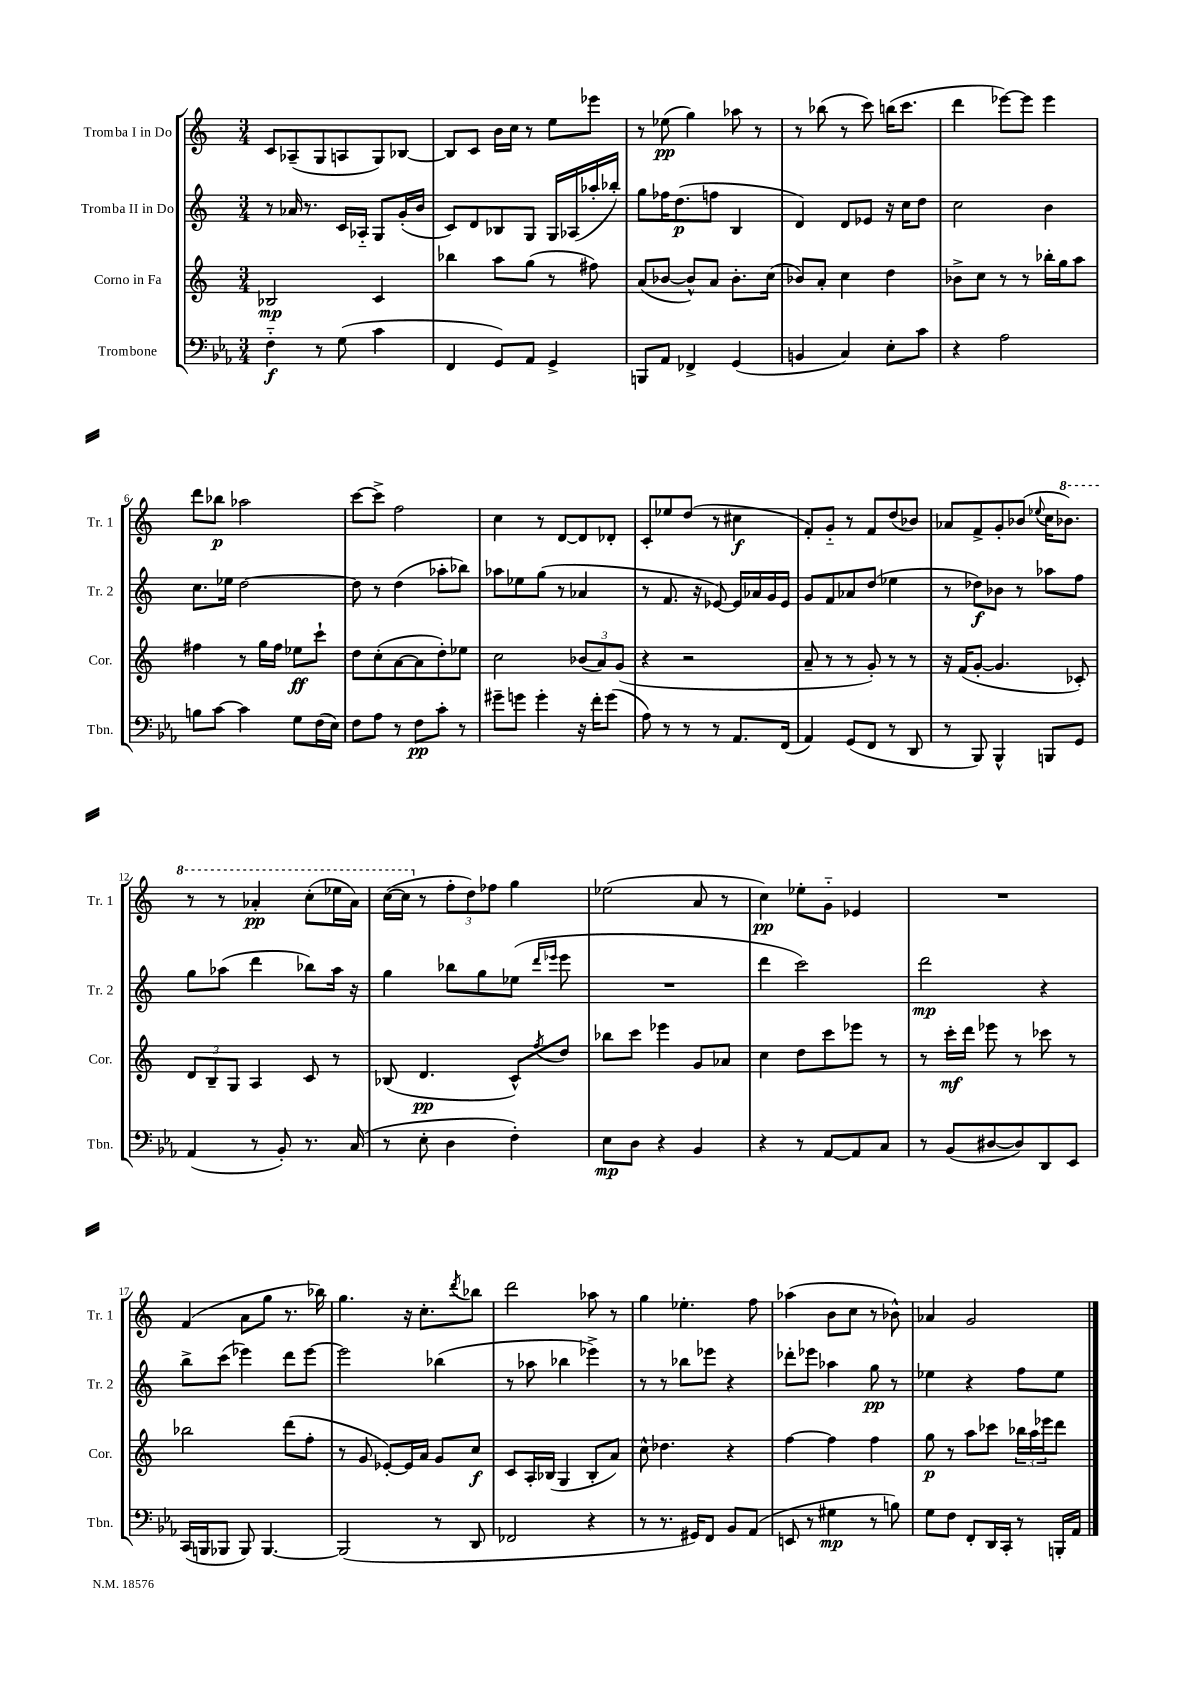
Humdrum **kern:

**kern	**kern	**kern	**kern
*staff4	*staff3	*staff2	*staff1
*clefF4	*clefG2	*clefG2	*clefG2
*k[b-e-a-]	*k[]	*k[]	*k[]
*M3/4	*M3/4	*M3/4	*M3/4
4F'~	2B-	8r	8c
.	.	16a-	(8A-~
.	.	8.r	.
8r	.	.	8G
(8G	.	16c	8A
.	.	16A-'~	.
4c	4c	8G	8G)
.	.	(16g'	[8B-
.	.	16b	.
=	=	=	=
4FF	4bb-	8c)	8B-]
.	.	8d	8c
8GG)	8aa	8B-	16b
.	.	.	16cc
8AA-	(8gg	8G	8r
4GG^	8r	16G	8ee
.	.	(16A-	.
.	8ff#)	16aa-'	8eee-
.	.	16bb-')	.
=	=	=	=
8BBB	(8a	8gg	8r
8AA-	[8b-	16ff-	(8ee-
.	.	(8.dd	.
4FF-^	8b-^^])	.	4gg)
.	8a	8ff	.
(4GG	8.b-'	4B	8aa-
.	.	.	8r
.	(16cc	.	.
=	=	=	=
4BB	8b-)	4d)	8r
.	8a'	.	(8bb-
4C)	4cc	8d	8r
.	.	8e-	8ccc)
8E-'	4dd	16r	(16bb
.	.	16cc	8.ccc
8c	.	8dd	.
=	=	=	=
4r	8b-^	2cc	4ddd
.	8cc	.	.
2A-	8r	.	[8eee-)
.	8r	.	8eee-]
.	16bb-'	4b	4eee-
.	16gg	.	.
.	8aa	.	.
=	=	=	=
8B	4ff#	8.cc	8ddd
[8c	.	.	8bb-
.	.	16ee-	.
4c]	8r	[2dd	2aa-
.	16gg	.	.
.	16ff#	.	.
8G	8ee-	.	.
(16F	8ccc`	.	.
16E-)	.	.	.
=	=	=	=
8F	8dd	8dd]	[8ccc
8A-	(8cc'	8r	8ccc^]
8r	[8a	(4dd	2ff
8F	8a]	.	.
8c'	8dd')	8aa-'	.
8r	8ee-	8bb-)	.
=	=	=	=
8g#~	2cc	8aa-	4cc
8g	.	8ee-	.
4g'	.	(8gg	8r
.	.	8r	[8d
16r	(12b-	4a-	8d]
16f'	.	.	.
.	12a)	.	.
(8g	.	.	8d-'
.	(12g	.	.
=	=	=	=
8A-)	4r	8r	8c'
8r	.	8.f	8ee-
8r	2r	.	(8dd
.	.	16r	.
8r	.	[8e-)	8r
8.AA-	.	16e-]	4cc#
.	.	16a-	.
.	.	16g	.
(16FF	.	16e-	.
=	=	=	=
4AA-)	8a~	8g	8f')
.	8r	8f	8g'~
(8GG	8r	8a-	8r
8FF	8g')	(8dd	8f
8r	8r	4ee-	(8dd
8DD	8r	.	8b-)
=	=	=	=
8r	16r	8r	8a-
.	(16f	.	.
8BBB-)	[8g'	8dd-)	8f^
4BBB-^^	4.g]	8b-	8g'
.	.	8r	(8b-
.	.	.	8qqee-
8BBB	.	8aa-	16cc
.	.	.	8.bb-)
8GG	8c-')	8ff	.
=	=	=	=
(4AA-	12d	8gg	8r
.	12B~	.	.
.	.	(8aa-	8r
.	12G	.	.
8r	4A	4ddd	4aa-'
8BB-')	.	.	.
8.r	8c	8bb-)	(8ccc'
.	8r	16aa-	16eee-
(16C	.	16r	16aa-)
=	=	=	=
8r	(8B-	4gg	([16ccc
.	.	.	16ccc]
8E-'	4.d	.	8r
4D	.	8bb-	12ff'
.	.	.	12dd)
.	.	8gg	.
.	.	.	12ff-
4F')	8c^^)	(8ee-	4gg
.	.	16qqddd	.
.	8qff	16qqeee-	.
.	8dd	8eee-	.
=	=	=	=
8E-	8bb-	2.r	(2ee-
8D	8ccc	.	.
4r	4eee-	.	.
4BB-	8g	.	8a
.	8a-	.	8r
=	=	=	=
4r	4cc	4ddd	4cc)
8r	8dd	2ccc)	8ee-'
[8AA-	8ccc	.	8g'~
8AA-]	8eee-	.	4e-
8C	8r	.	.
=	=	=	=
8r	8r	2ddd	2.r
(8BB-	16ccc'	.	.
.	16ddd	.	.
[8D#	8eee-	.	.
8D#])	8r	.	.
8DD	8ccc-	4r	.
8EE-	8r	.	.
=	=	=	=
(16CC	2bb-	8bb^	(4f
16BBB	.	.	.
8BBB-	.	(8ccc	.
8BBB-)	.	4eee-)	8a
[4.BBB-	.	.	8gg
.	(8ddd	8ddd	8.r
.	8ff'	[8eee-	.
.	.	.	16bb-)
=	=	=	=
(2BBB-]	8r	2eee-]	4.gg
.	8g	.	.
.	[8e-')	.	.
.	16e-]	.	16r
.	16a	.	8.cc'
8r	8g	(4bb-	.
.	.	.	8qddd
8DD	8cc	.	8bb-
=	=	=	=
2FF-	8c	8r	2ddd
.	16A'	8aa-	.
.	(16B-	.	.
.	4G	4bb-	.
4r	8B-'	4eee-^)	8aa-
.	8a)	.	8r
=	=	=	=
8r	8cc^^	8r	4gg
8.r	4.dd-	8r	.
.	.	8bb-	4.ee-'
16GG#)	.	.	.
8FF	.	8eee-	.
8BB-	4r	4r	.
(8AA-	.	.	8ff
=	=	=	=
8EE	[4ff	8ddd-'	(4aa-
8r	.	8eee-	.
4G#	4ff]	4aa-	8b
.	.	.	8cc
8r	4ff	8gg	8r
8B)	.	8r	8b-^^)
=	=	=	=
8G	8gg	4ee-	4a-
8F	8r	.	.
8FF'	8aa	4r	2g
16DD	8ccc-	.	.
16CC'	.	.	.
8r	24bb-	8ff	.
.	24aa	.	.
.	24eee-	.	.
16BBB'	8ddd	8ee-	.
16AA-	.	.	.
==	==	==	==
*-	*-	*-	*-
